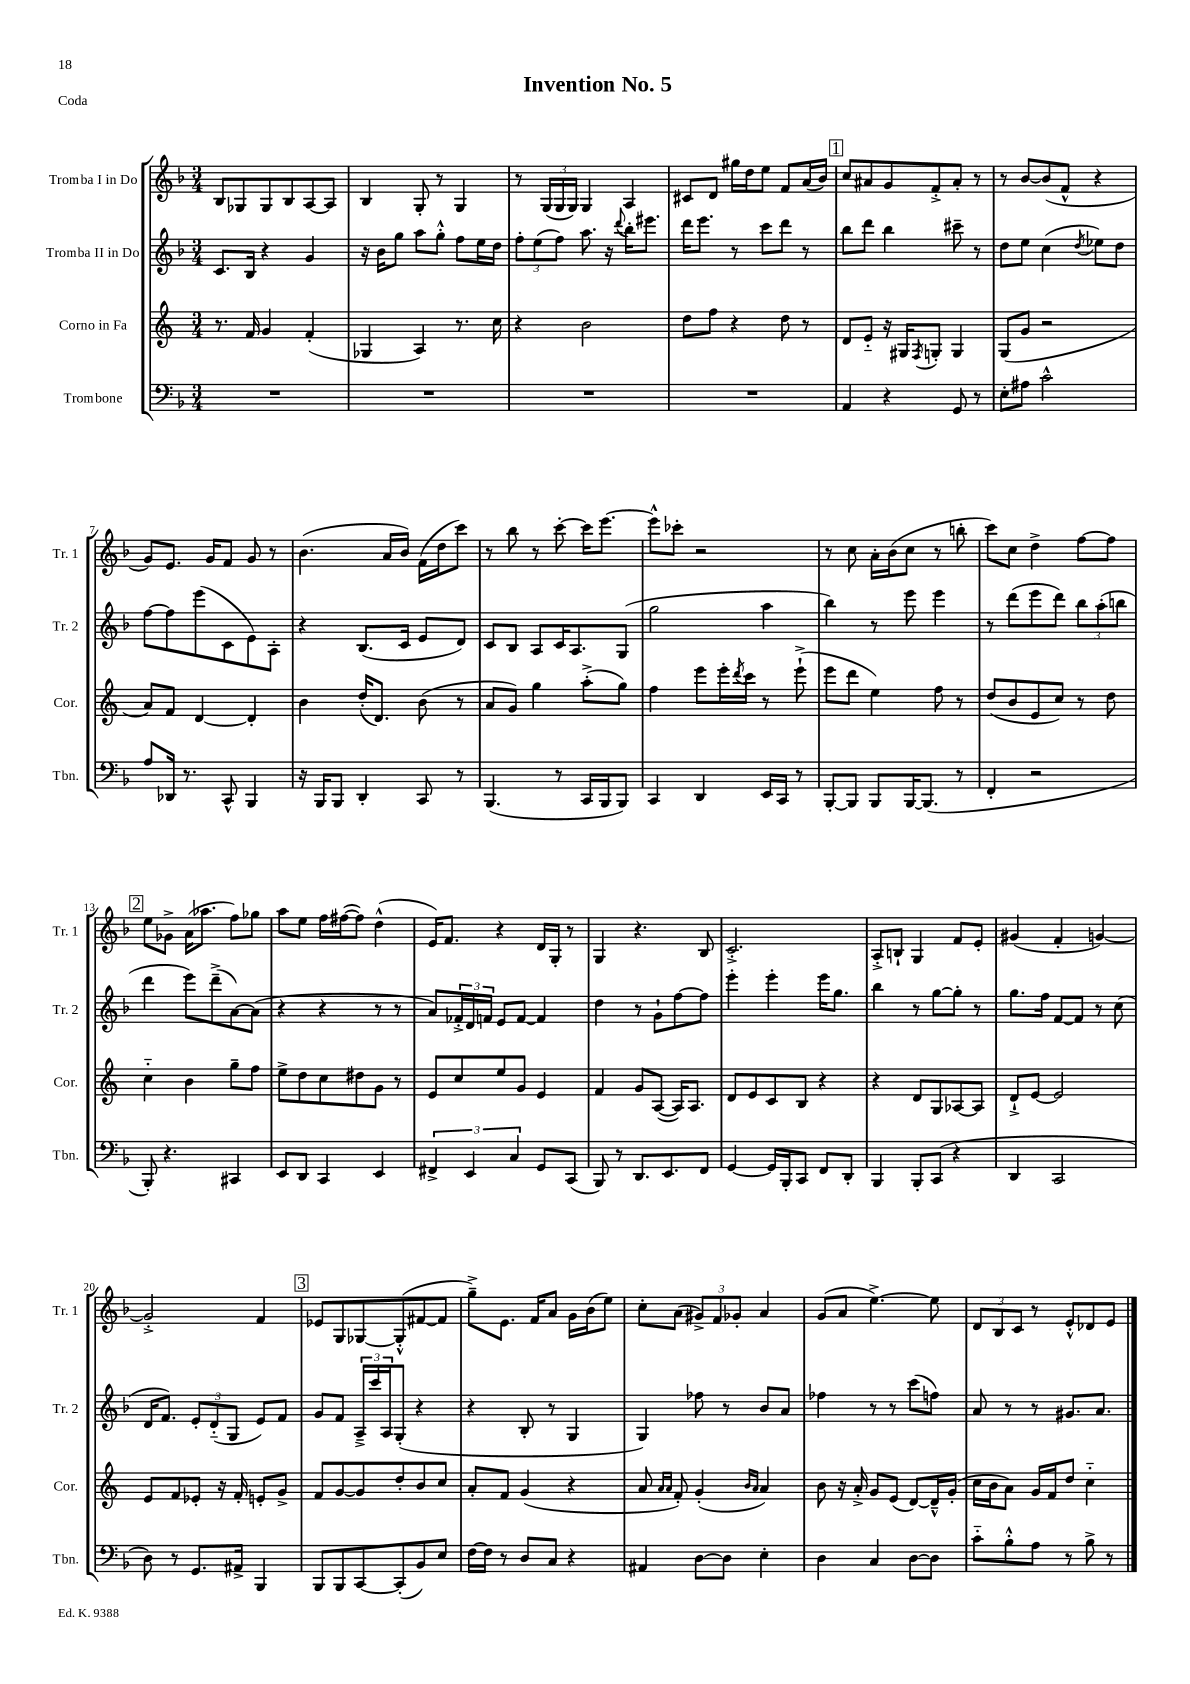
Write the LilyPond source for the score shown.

\header { title = "Invention No. 5" piece = "Coda" }
<<
\new StaffGroup <<
\new Staff = "s0" \with { instrumentName = "Tromba I in Do" shortInstrumentName = "Tr. 1" } {
    \clef treble \key f \major \numericTimeSignature \time 3/4
    bes8 ges8 ges8 bes8 a8~ a8 |
    bes4 g8-. r8 g4 |
    r8 \tuplet 3/2 { g16( g16 g16) } g4 a4 |
    cis'8 d'8 gis''16 d''16 e''8 f'8 a'16( bes'16) |
    \mark \markup { \box "1" } c''8 ais'8 g'8 f'8-.-> ais'8-. r8 |
    r8 bes'8~ bes'8( f'8-^ r4 |
    g'8) e'8. g'16 f'8 g'8 r8 |
    bes'4.( a'16 bes'16) f'16( d''16 c'''8) |
    r8 bes''8 r8 c'''8~-. c'''16 e'''8.~ |
    e'''8-^ ces'''8-. r2 |
    r8 c''8 a'16-. bes'16( c''8 r8 b''8-. |
    c'''8) c''8 d''4-> f''8~ f''8 |
    \mark \markup { \box "2" } e''8 ges'8-> a'16( aes''8. f''8) ges''8 |
    a''8 e''8 f''16 fis''16~( fis''8) d''4-^( |
    e'16) f'8. r4 d'16 g16-. r8 |
    g4 r4. bes8 |
    c'2.-.-> |
    a8-.-> b8-! g4 f'8 e'8-. |
    gis'4( f'4-. g'4~) |
    g'2-.-> f'4 |
    \mark \markup { \box "3" } ees'8 g8 ges8~ ges8-.-^( fis'8~ fis'8 |
    g''8--->) e'8. f'16 a'8 g'16 bes'16( e''8) |
    c''8-. a'8( \tuplet 3/2 { gis'8->) f'8 ges'8-. } a'4 |
    g'8( a'8 e''4.~->) e''8 |
    \tuplet 3/2 { d'8 bes8 c'8 } r8 e'8-.-^ des'8 e'8 \bar "|." |
}
\new Staff = "s1" \with { instrumentName = "Tromba II in Do" shortInstrumentName = "Tr. 2" } {
    \clef treble \key f \major \numericTimeSignature \time 3/4
    c'8. bes16 r4 g'4 |
    r16 bes'16 g''8 a''8 g''8-.-^ f''8 e''16 d''16 |
    \tuplet 3/2 { f''8-. e''8( f''8) } a''8. r16 \appoggiatura { d'''8 } bes''16-. eis'''8. |
    d'''16 e'''8. r8 c'''8 d'''8 r8 |
    \mark \markup { \box "1" } bes''8 d'''8 bes''4 cis'''8-- r8 |
    d''8 e''8 c''4( \acciaccatura { d''8 } ees''8) d''8 |
    f''8~ f''8 e'''8( c'8 e'8) a8-. |
    r4 bes8.( c'16 e'8 d'8) |
    c'8 bes8 a8 c'16 a8. g8( |
    g''2 a''4 |
    bes''4) r8 e'''8 e'''4 |
    r8 d'''8( e'''8 d'''8) \tuplet 3/2 { bes''8 a''8-.( b''8 } |
    \mark \markup { \box "2" } d'''4 e'''8) d'''8--->( a'8~) a'8( |
    r4 r4 r8 r8 |
    a'8) \tuplet 3/2 { fes'16-.-> d'16 f'16 } e'8 f'8~ f'4 |
    d''4 r8 g'8-! f''8~ f''8 |
    e'''4-. e'''4-. e'''16 g''8. |
    bes''4 r8 g''8~ g''8-. r8 |
    g''8. f''16 f'8~ f'8 r8 c''8( |
    d'16 f'8.) \tuplet 3/2 { e'8-. d'8-_( g8 } e'8) f'8 |
    \mark \markup { \box "3" } g'8 f'8 \tuplet 3/2 { a16---> c'''16 a16 } g8-.( r4 |
    r4 bes8-. r8 g4 |
    g4) fes''8 r8 bes'8 a'8 |
    fes''4 r8 r8 c'''8( f''8) |
    a'8 r8 r8 gis'8. a'8. \bar "|." |
}
\new Staff = "s2" \with { instrumentName = "Corno in Fa" shortInstrumentName = "Cor." } {
    \clef treble \key c \major \numericTimeSignature \time 3/4
    r8. f'16 g'4 f'4-.( |
    ges4 a4) r8. c''16 |
    r4 b'2 |
    d''8 f''8 r4 d''8 r8 |
    \mark \markup { \box "1" } d'8 e'8-_ r16 gis16 \acciaccatura { f8 } g8-. g4 |
    g8( g'8 r2 |
    a'8) f'8 d'4~ d'4-. |
    b'4 d''16-.( d'8.) b'8( r8 |
    a'8 g'8) g''4 a''8-.->( g''8) |
    f''4 e'''8 e'''16-. \acciaccatura { d'''8 } c'''16 r8 e'''8-!->( |
    e'''8 d'''8 e''4) f''8 r8 |
    d''8( b'8 e'8 c''8) r8 d''8 |
    \mark \markup { \box "2" } c''4-_ b'4 g''8-- f''8 |
    e''8-> d''8 c''8 dis''8 g'8 r8 |
    e'8 c''8 e''8 g'8 e'4 |
    f'4 g'8 a8~( a16) a8. |
    d'8 e'8 c'8 b8 r4 |
    r4 d'8 g8 aes8~ aes8 |
    d'8-!-> e'8~ e'2 |
    e'8 f'8 ees'8-. r16 f'16-. e'8-. g'8-> |
    \mark \markup { \box "3" } f'8 g'8~ g'8 d''8-. b'8 c''8 |
    a'8-. f'8 g'4( r4 |
    a'8 \grace { a'16 a'16 } f'8-.) g'4-.( \grace { b'16 a'16 } a'4) |
    b'8 r16 a'16-.-> g'8 e'8( d'8~) d'16---^ g'16-.( |
    c''16 b'16 a'8) g'16 f'16 d''8 c''4-_ \bar "|." |
}
\new Staff = "s3" \with { instrumentName = "Trombone" shortInstrumentName = "Tbn." } {
    \clef bass \key f \major \numericTimeSignature \time 3/4
    R2. |
    R2. |
    R2. |
    R2. |
    \mark \markup { \box "1" } a,4 r4 g,8 r8 |
    e8-. ais8 c'2-^ |
    a8 des,16 r8. c,8-^ bes,,4 |
    r16 bes,,16 bes,,8 d,4-. c,8 r8 |
    bes,,4.( r8 c,16 bes,,16 bes,,8) |
    c,4 d,4 e,16 c,16 r8 |
    bes,,8~-. bes,,8 bes,,8 bes,,16~ bes,,8.( r8 |
    f,4-. r2 |
    \mark \markup { \box "2" } bes,,8-.) r4. cis,4 |
    e,8 d,8 c,4 e,4 |
    \tuplet 3/2 { fis,4-> e,4 c4 } g,8 c,8( |
    bes,,8) r8 d,8. e,8. f,8 |
    g,4~ g,16 bes,,16-. c,8 f,8 d,8-. |
    bes,,4 bes,,8-. c,8( r4 |
    d,4 c,2 |
    d8) r8 g,8. ais,16-> bes,,4 |
    \mark \markup { \box "3" } bes,,8 bes,,8 c,8~ c,8-.( bes,8) e8 |
    f16~ f16 r8 d8 c8 r4 |
    ais,4 d8~ d8 e4-. |
    d4 c4 d8~ d8 |
    c'8-_ bes8-.-^ a8 r8 bes8-> r8 \bar "|." |
}
>>
>>
